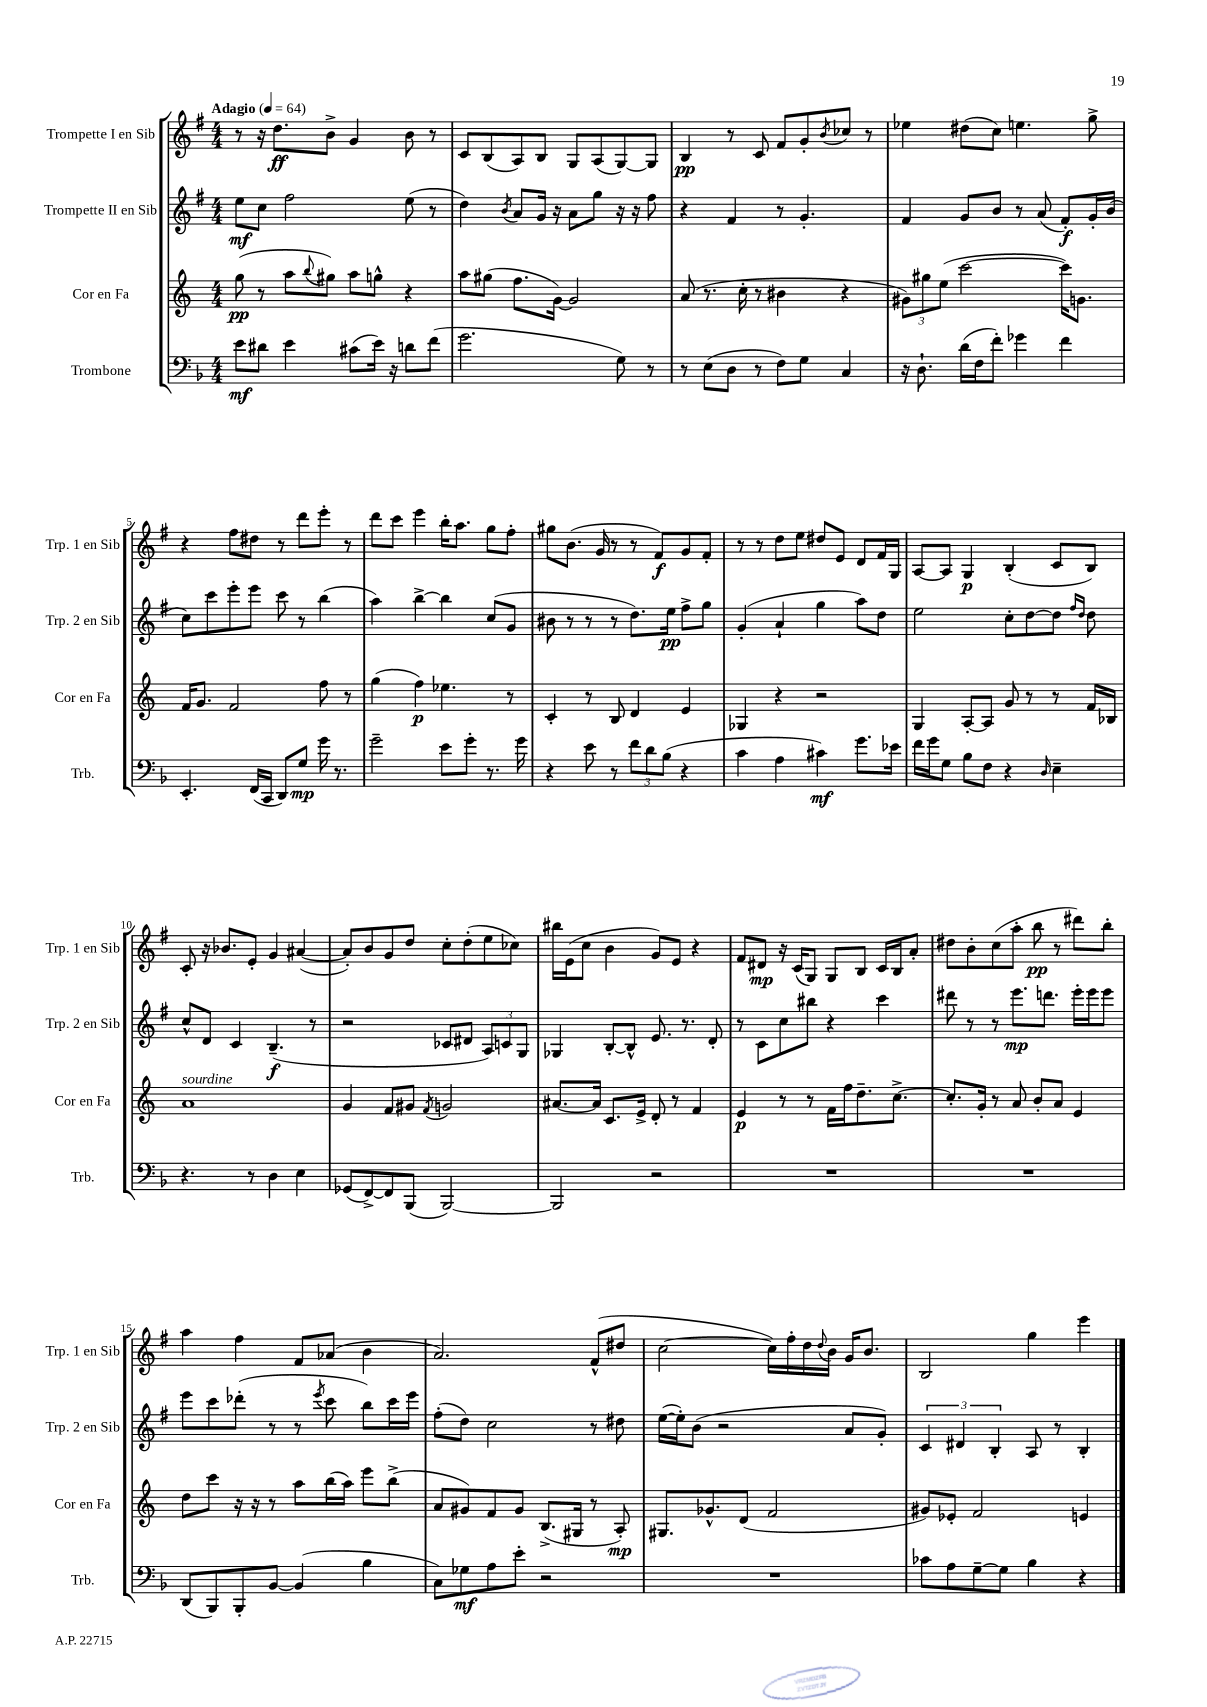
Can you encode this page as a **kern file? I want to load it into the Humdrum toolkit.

**kern	**dynam	**kern	**dynam	**kern	**dynam	**kern	**dynam
*part4	*part4	*part3	*part3	*part2	*part2	*part1	*part1
*staff4	*staff4	*staff3	*staff3	*staff2	*staff2	*staff1	*staff1
*I"Trombone	*	*I"Cor en Fa	*	*I"Trompette II en Sib	*	*I"Trompette I en Sib	*
*I'Trb.	*	*I'Cor en Fa	*	*I'Trp. 2 en Sib	*	*I'Trp. 1 en Sib	*
*clefF4	*	*clefG2	*	*clefG2	*	*clefG2	*
*k[b-]	*	*k[]	*	*k[f#]	*	*k[f#]	*
*M4/4	*	*M4/4	*	*M4/4	*	*M4/4	*
*MM64	*	*MM64	*	*MM64	*	*MM64	*
=1	=1	=1	=1	=1	=1	=1	=1
!	!	!	!	!	!	!LO:TX:a:B:t=Adagio	!
8e\L	mf	(8gg\	pp	8ee\L	mf	8r	.
8d#X\J	.	8r	.	8cc\J	.	16r	.
.	.	.	.	.	.	8.dd\L	ff
4e\	.	8aa\L	.	2ff#\	.	.	.
.	.	8qqbb/	.	.	.	.	.
.	.	8gg#X\J)	.	.	.	8b^\J	.
(8c#X\L	.	8aa\L	.	.	.	4g/	.
16e\Jk)	.	8ggn^^\J	.	.	.	.	.
16r	.	.	.	.	.	.	.
8dn\L	.	4r	.	(8ee\	.	8b\	.
(8f\J	.	.	.	8r	.	8r	.
=2	=2	=2	=2	=2	=2	=2	=2
2.g\	.	8aa\L	.	4dd\)	.	8c/L	.
.	.	(8gg#X\J	.	.	.	(8B/	.
.	.	.	.	8qb/	.	.	.
.	.	8.ff\L	.	8a/L	.	8A/)	.
.	.	.	.	16g/Jk	.	8B/J	.
.	.	[16g\Jk)	.	16r	.	.	.
.	.	2g/]	.	8a\L	.	8G/L	.
.	.	.	.	8gg\J	.	(8A/	.
8G\)	.	.	.	16r	.	[8G/)	.
.	.	.	.	16r	.	.	.
8r	.	.	.	8ff#\	.	8G/J]	.
=3	=3	=3	=3	=3	=3	=3	=3
8r	.	(8a/	.	4r	.	4B/	pp
(8E\L	.	8.r	.	.	.	.	.
8D\J	.	.	.	4f#/	.	8r	.
.	.	16cc'\	.	.	.	.	.
8r	.	8r	.	.	.	8c/	.
8F\L)	.	4b#X\	.	8r	.	8f#/L	.
8G\J	.	.	.	4.g'/	.	8g'/	.
.	.	.	.	.	.	8qb/	.
4C/	.	4r	.	.	.	8cc-X/J	.
.	.	.	.	.	.	8r	.
=4	=4	=4	=4	=4	=4	=4	=4
16r	.	12g#X\L)	.	4f#/	.	4ee-X\	.
8.D`\	.	.	.	.	.	.	.
.	.	12gg#X\	.	.	.	.	.
.	.	(12ee\J	.	.	.	.	.
(16d\LL	.	[2ccc\	.	8g/L	.	(8dd#X\L	.
16F\J	.	.	.	.	.	.	.
8f'\J)	.	.	.	8b/J	.	8cc\J)	.
4g-X\	.	.	.	8r	.	4.een\	.
.	.	.	.	(8a/	.	.	.
4f\	.	16ccc\KL])	.	8f#'/L)	f	.	.
.	.	8.gn\J	.	.	.	.	.
.	.	.	.	16g'/L	.	8gg^\	.
.	.	.	.	(16b/JJ	.	.	.
!!LO:LB:g=z
=5	=5	=5	=5	=5	=5	=5	=5
4.EE'/	.	16f/KL	.	8cc\L)	.	4r	.
.	.	8.g/J	.	.	.	.	.
.	.	.	.	8ccc\	.	.	.
.	.	2f/	.	8eee'\	.	8ff#\L	.
(16FF/LL	.	.	.	8eee\J	.	8dd#X\J	.
16CC/JJ	.	.	.	.	.	.	.
8DD/L)	.	.	.	8ccc\	.	8r	.
8G/J	mp	.	.	8r	.	8ddd\L	.
16g\	.	8ff\	.	(4bb\	.	8eee'\J	.
8.r	.	.	.	.	.	.	.
.	.	8r	.	.	.	8r	.
=6	=6	=6	=6	=6	=6	=6	=6
2g~\	.	(4gg\	.	4aa\)	.	8ddd\L	.
.	.	.	.	.	.	8ccc\J	.
.	.	4ff\)	p	[4bb^\	.	4eee\	.
8e\L	.	4.ee-X\	.	4bb\]	.	16bb'\KL	.
.	.	.	.	.	.	8.aa\J	.
8g'\J	.	.	.	.	.	.	.
8.r	.	.	.	(8cc/L	.	8gg\L	.
.	.	8r	.	8g/J	.	8ff#'\J	.
16g\	.	.	.	.	.	.	.
=7	=7	=7	=7	=7	=7	=7	=7
4r	.	4c'/	.	8b#X\	.	8gg#X\L	.
.	.	.	.	8r	.	(8.b\J	.
8e\	.	8r	.	8r	.	.	.
.	.	.	.	.	.	16g/	.
8r	.	8B/	.	8r	.	8r	.
12f\L	.	4d/	.	8.dd\L)	.	8r	.
12d\	.	.	.	.	.	.	.
.	.	.	.	.	.	8f#/L)	f
(12B-\J	.	.	.	.	.	.	.
.	.	.	.	16ee\Jk	pp	.	.
4r	.	4e/	.	8ff#^\L	.	8g/	.
.	.	.	.	8gg\J	.	8f#'/J	.
=8	=8	=8	=8	=8	=8	=8	=8
4c\	.	4G-X/	.	(4g'/	.	8r	.
.	.	.	.	.	.	8r	.
4A\	.	4r	.	4a`/	.	8dd\L	.
.	.	.	.	.	.	8ee\J	.
4c#X\)	mf	2r	.	4gg\	.	8dd#X/L	.
.	.	.	.	.	.	8e/J	.
8.g\L	.	.	.	8aa\L)	.	8d/L	.
.	.	.	.	8dd\J	.	16f#/L	.
16e-X\Jk	.	.	.	.	.	16G/JJ	.
=9	=9	=9	=9	=9	=9	=9	=9
16f\LL	.	4G/	.	2ee\	.	[8A/L	.
16g\J	.	.	.	.	.	.	.
8G\J	.	.	.	.	.	8A/J]	.
8B-\L	.	[8A'/L	.	.	.	4G/	p
8F\J	.	8A/J]	.	.	.	.	.
4r	.	8g/	.	8cc'\L	.	(4B'/	.
.	.	8r	.	[8dd\	.	.	.
16qqD/	.	.	.	.	.	.	.
4E~\	.	8r	.	8dd\J]	.	8c/L	.
.	.	.	.	16qqff#/LL	.	.	.
.	.	.	.	16qqdd/JJ	.	.	.
.	.	16f/LL	.	8dd\	.	8B/J)	.
.	.	16B-X/JJ	.	.	.	.	.
!!LO:LB:g=z
=10	=10	=10	=10	=10	=10	=10	=10
!	!	!LO:TX:a:i:t=sourdine	!	!	!	!	!
4.r	.	1a	.	8cc^^/L	.	8c'/	.
.	.	.	.	8d/J	.	16r	.
.	.	.	.	.	.	8.b-X/L	.
.	.	.	.	4c/	.	.	.
8r	.	.	.	.	.	8e'/J	.
4D\	.	.	.	(4.B~/	f	4g/	.
4E\	.	.	.	.	.	([4a#X/	.
.	.	.	.	8r	.	.	.
=11	=11	=11	=11	=11	=11	=11	=11
(8GG-X/L	.	4g/	.	2r	.	8a#'/L])	.
[8FF^/)	.	.	.	.	.	8b/	.
8FF/]	.	8f/L	.	.	.	8g/	.
(8BBB-/J	.	8g#X/J	.	.	.	8dd/J	.
.	.	8qf/	.	.	.	.	.
[2BBB-/)	.	2gn/	.	8c-X/L	.	8cc'\L	.
.	.	.	.	8d#X/J	.	(8dd'\	.
.	.	.	.	12A/L)	.	8ee\	.
.	.	.	.	12cn/	.	.	.
.	.	.	.	.	.	8cc-X\J)	.
.	.	.	.	12G/J	.	.	.
=12	=12	=12	=12	=12	=12	=12	=12
2BBB-/]	.	[8.a#X/L	.	4G-X/	.	16bb#X\LL	.
.	.	.	.	.	.	(16e\J	.
.	.	.	.	.	.	8cc\J	.
.	.	16a#/Jk]	.	.	.	.	.
.	.	8.c/L	.	[8B'/L	.	4b\	.
.	.	.	.	8B^^/J]	.	.	.
.	.	16e^/Jk	.	.	.	.	.
2r	.	8d'/	.	8.e/	.	8g/L)	.
.	.	8r	.	.	.	8e/J	.
.	.	.	.	8.r	.	.	.
.	.	4f/	.	.	.	4r	.
.	.	.	.	8d'/	.	.	.
=13	=13	=13	=13	=13	=13	=13	=13
1r	.	4e/	p	8r	.	8f#/L	.
.	.	.	.	8c\L	.	8d#X/J	mp
.	.	8r	.	8cc\	.	16r	.
.	.	.	.	.	.	(16c/KL	.
.	.	8r	.	8bb#X\J	.	8G/J)	.
.	.	16f\LL	.	4r	.	8G/L	.
.	.	16ff\J	.	.	.	.	.
.	.	8.dd~\	.	.	.	8B/J	.
.	.	.	.	4ccc\	.	16c/LL	.
.	.	[8.cc^\J	.	.	.	16B/J	.
.	.	.	.	.	.	8a'/J	.
=14	=14	=14	=14	=14	=14	=14	=14
1r	.	8.cc'/L]	.	8ddd#X\	.	8dd#X\L	.
.	.	.	.	8r	.	8b'\	.
.	.	16g'/Jk	.	.	.	.	.
.	.	8r	.	8r	.	(8cc\	.
.	.	8a/	.	8.eee\L	mp	8aa'\J	.
.	.	8b'/L	.	.	.	8bb\	pp
.	.	.	.	8.dddn\J	.	.	.
.	.	8a/J	.	.	.	8r	.
.	.	4e/	.	16eee'\LL	.	8ddd#X\L)	.
.	.	.	.	16eee\J	.	.	.
.	.	.	.	8eee\J	.	8bb'\J	.
!!LO:LB:g=z
=15	=15	=15	=15	=15	=15	=15	=15
(8DD/L	.	8dd\L	.	8eee\L	.	4aa\	.
8BBB-/)	.	8ccc\J	.	8ccc\	.	.	.
8BBB-'/	.	16r	.	(8ddd-X'\J	.	4ff#\	.
.	.	16r	.	.	.	.	.
[8BB-/J	.	8r	.	8r	.	.	.
(4BB-/]	.	8aa\L	.	8r	.	8f#/L	.
.	.	.	.	8qeee/	.	.	.
.	.	(16bb\L	.	8ccc\	.	(8a-X/J	.
.	.	16aa\JJ)	.	.	.	.	.
4B-\	.	8eee\L	.	8bb\L)	.	4b\	.
.	.	(8bb^\J	.	16ccc\L	.	.	.
.	.	.	.	16eee\JJ	.	.	.
=16	=16	=16	=16	=16	=16	=16	=16
8C\L)	.	8a/L	.	(8ff#'\L	.	2.a/)	.
8G-X\	mf	8g#X/)	.	8dd\J)	.	.	.
8A\	.	8f/	.	2cc\	.	.	.
8e'\J	.	8g#/J	.	.	.	.	.
2r	.	(8.B^/L	.	.	.	.	.
.	.	16G#X/Jk	.	.	.	.	.
.	.	8r	.	8r	.	(8f#^^/L	.
.	.	8A'/)	mp	8dd#X\	.	8dd#X/J	.
=17	=17	=17	=17	=17	=17	=17	=17
1r	.	8.G#X/L	.	([16ee\LL	.	[2cc\	.
.	.	.	.	16ee'\J])	.	.	.
.	.	.	.	(8b\J	.	.	.
.	.	8.g-X^^/	.	.	.	.	.
.	.	.	.	2r	.	.	.
.	.	(8d/J	.	.	.	.	.
.	.	2f/	.	.	.	16cc\LL])	.
.	.	.	.	.	.	16ff#'\	.
.	.	.	.	.	.	16dd\	.
.	.	.	.	.	.	8qqdd/	.
.	.	.	.	.	.	16b\JJ	.
.	.	.	.	8a/L	.	16g/KL	.
.	.	.	.	.	.	8.b/J	.
.	.	.	.	8g'/J)	.	.	.
=18	=18	=18	=18	=18	=18	=18	=18
8c-X\L	.	8g#X/L)	.	6c/	.	2B/	.
8A\	.	8e-X'/J	.	.	.	.	.
.	.	.	.	6d#X/	.	.	.
[8G~\	.	2f/	.	.	.	.	.
.	.	.	.	6B'/	.	.	.
8G\J]	.	.	.	.	.	.	.
4B-\	.	.	.	8A/	.	4gg\	.
.	.	.	.	8r	.	.	.
4r	.	4en/	.	4B'/	.	4eee\	.
==	==	==	==	==	==	==	==
*-	*-	*-	*-	*-	*-	*-	*-
